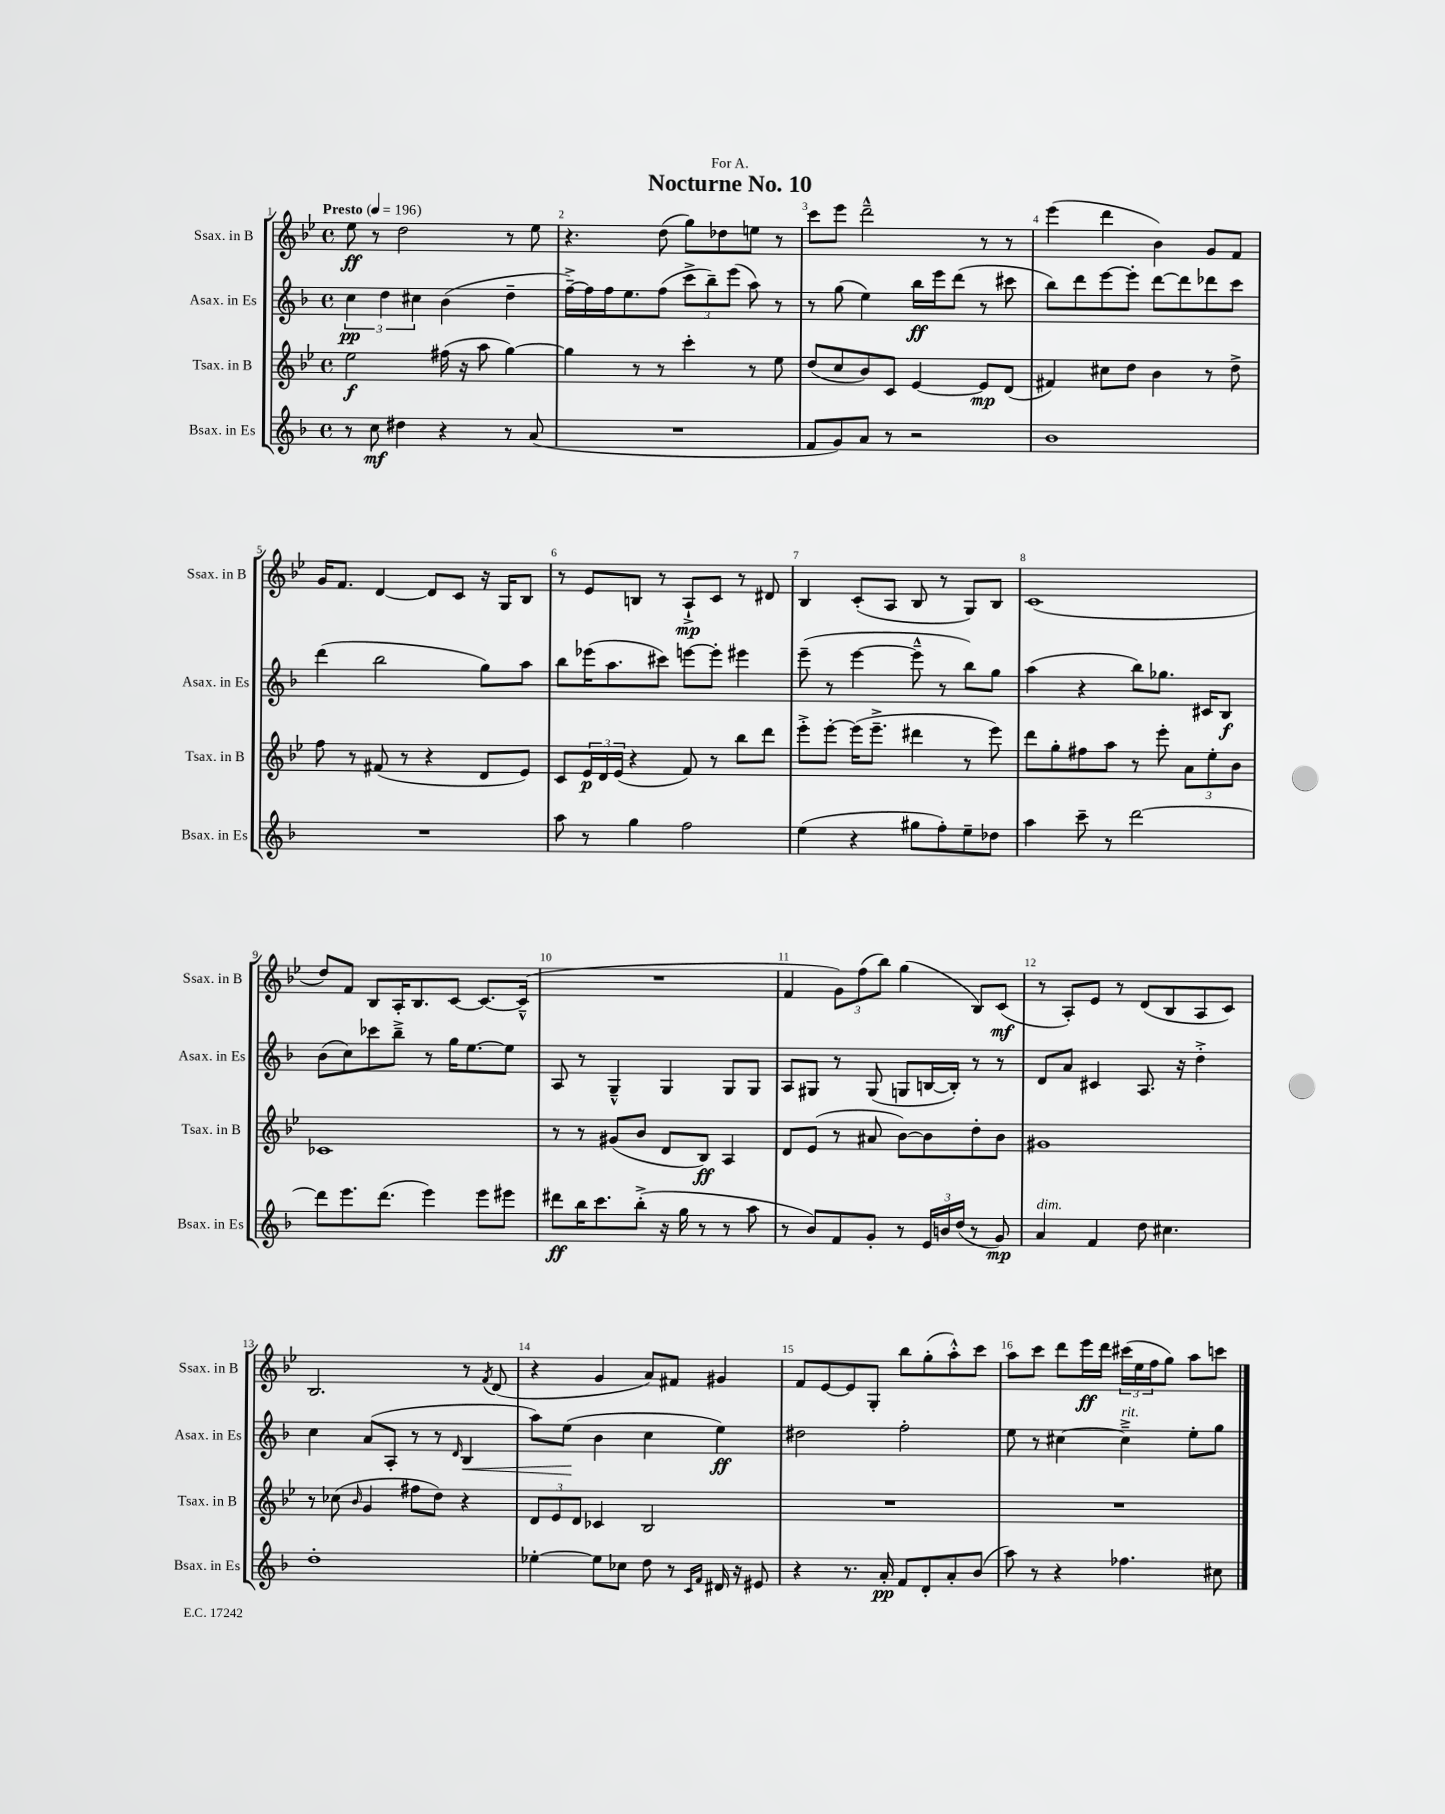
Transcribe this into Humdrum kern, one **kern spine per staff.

**kern	**dynam	**kern	**dynam	**kern	**dynam	**kern	**dynam
*part4	*part4	*part3	*part3	*part2	*part2	*part1	*part1
*staff4	*staff4	*staff3	*staff3	*staff2	*staff2	*staff1	*staff1
*I"Bsax. in Es	*	*I"Tsax. in B	*	*I"Asax. in Es	*	*I"Ssax. in B	*
*I'Bsax. in Es	*	*I'Tsax. in B	*	*I'Asax. in Es	*	*I'Ssax. in B	*
*clefG2	*	*clefG2	*	*clefG2	*	*clefG2	*
*k[b-]	*	*k[b-e-]	*	*k[b-]	*	*k[b-e-]	*
*M4/4	*	*M4/4	*	*M4/4	*	*M4/4	*
*met(c)	*	*met(c)	*	*met(c)	*	*met(c)	*
*MM196	*	*MM196	*	*MM196	*	*MM196	*
=1	=1	=1	=1	=1	=1	=1	=1
!	!	!	!	!	!	!LO:TX:a:B:t=Presto	!
8r	.	2ee-\	f	6cc\	pp	8ee-\	ff
8cc\	mf	.	.	.	.	8r	.
.	.	.	.	6dd\	.	.	.
4dd#X\	.	.	.	.	.	2dd\	.
.	.	.	.	6cc#X\	.	.	.
4r	.	(16ff#X\	.	(4b-\	.	.	.
.	.	16r	.	.	.	.	.
.	.	8aa\	.	.	.	.	.
8r	.	[4gg\)	.	4dd~\	.	8r	.
(8a/	.	.	.	.	.	8ee-\	.
=2	=2	=2	=2	=2	=2	=2	=2
1r	.	4gg\]	.	[16ff~^\LL)	.	4.r	.
.	.	.	.	16ff\]	.	.	.
.	.	.	.	16ff\J	.	.	.
.	.	.	.	8.ee\	.	.	.
.	.	8r	.	.	.	.	.
.	.	8r	.	(8ff\J	.	(8dd\	.
.	.	4ccc'\	.	12ccc^\L	.	8gg\L)	.
.	.	.	.	12bb-~\)	.	.	.
.	.	.	.	.	.	8dd-X\	.
.	.	.	.	(12eee\J	.	.	.
.	.	8r	.	8aa\)	.	8een\J	.
.	.	8ee-\	.	8r	.	8r	.
=3	=3	=3	=3	=3	=3	=3	=3
8f/L	.	(8dd/L	.	8r	.	8ccc\L	.
8g/)	.	8cc/	.	(8gg\	.	8eee-\J	.
8a/J	.	8b-/)	.	4ee\)	.	2ddd~^^\	.
8r	.	8c/J	.	.	.	.	.
2r	.	[4e-/	.	16bb-\LL	ff	.	.
.	.	.	.	16eee\J	.	.	.
.	.	.	.	(8ddd\J	.	.	.
.	.	8e-/L]	mp	8r	.	8r	.
.	.	(8d/J	.	8ccc#X\	.	8r	.
=4	=4	=4	=4	=4	=4	=4	=4
1b-	.	4f#X/)	.	8bb-\L)	.	(4eee-\	.
.	.	.	.	8ddd\	.	.	.
.	.	8cc#X\L	.	[8eee\	.	4ddd\	.
.	.	8dd\J	.	8eee'\J]	.	.	.
.	.	4b-\	.	[8ddd\L	.	4b-\)	.
.	.	.	.	8ddd\]	.	.	.
.	.	8r	.	8ddd-X\	.	8g/L	.
.	.	8dd^\	.	8ccc\J	.	8f/J	.
!!LO:LB:g=z
=5	=5	=5	=5	=5	=5	=5	=5
1r	.	8ff\	.	(4ddd\	.	16g/KL	.
.	.	.	.	.	.	8.f/J	.
.	.	8r	.	.	.	.	.
.	.	(8f#X/	.	2bb-\	.	[4d/	.
.	.	8r	.	.	.	.	.
.	.	4r	.	.	.	8d/L]	.
.	.	.	.	.	.	8c/J	.
.	.	8d/L	.	8gg\L)	.	16r	.
.	.	.	.	.	.	16G/KL	.
.	.	8e-/J)	.	8aa\J	.	8B-/J	.
=6	=6	=6	=6	=6	=6	=6	=6
8aa\	.	8c/L	.	8bb-\L	.	8r	.
8r	.	24e-/L	p	(16eee-X\K	.	8e-/L	.
.	.	24d/	.	.	.	.	.
.	.	.	.	8.aa\	.	.	.
.	.	(24e-/JJ	.	.	.	.	.
4gg\	.	4r	.	.	.	8Bn/J	.
.	.	.	.	8ccc#X\J)	.	8r	.
2ff\	.	8f/)	.	[8eeen\L	.	8A`^/L	mp
.	.	8r	.	8eee'\J]	.	8c/J	.
.	.	8bb-\L	.	4eee#X\	.	8r	.
.	.	8ddd\J	.	.	.	8d#X/	.
=7	=7	=7	=7	=7	=7	=7	=7
(4ee\	.	8eee-'^\L	.	(8eee~\	.	4B-/	.
.	.	[8eee-'\J	.	8r	.	.	.
4r	.	(16eee-\KL]	.	[4eee\	.	(8c'/L	.
.	.	8.eee-~^\J	.	.	.	.	.
.	.	.	.	.	.	8A/J	.
8gg#X\L	.	4ddd#X\	.	8eee~^^\]	.	8B-/	.
8ff'\)	.	.	.	8r	.	8r	.
8ee~\	.	8r	.	8bb-\L)	.	8G/L)	.
8dd-X\J	.	8eee-\)	.	8gg\J	.	8B-/J	.
=8	=8	=8	=8	=8	=8	=8	=8
4aa\	.	8ddd\L	.	(4aa\	.	(1c	.
.	.	8gg'\	.	.	.	.	.
8ccc~\	.	8ff#X\	.	4r	.	.	.
8r	.	8aa\J	.	.	.	.	.
[2ddd\	.	8r	.	8bb-\L)	.	.	.
.	.	8eee-'\	.	8.gg-X\J	.	.	.
.	.	12a\L	.	.	.	.	.
.	.	.	.	16c#X/KL	.	.	.
.	.	12ee-'\	.	.	.	.	.
.	.	.	.	8B-/J	f	.	.
.	.	12b-\J	.	.	.	.	.
!!LO:LB:g=z
=9	=9	=9	=9	=9	=9	=9	=9
8ddd\L]	.	1c-X	.	(8b-\L	.	8dd/L)	.
8.eee\	.	.	.	8cc\)	.	8f/J	.
.	.	.	.	8ccc-X\	.	8B-/L	.
(8.ddd\J	.	.	.	.	.	.	.
.	.	.	.	8bb-~^\J	.	16A'/K	.
.	.	.	.	.	.	8.B-/	.
4eee\)	.	.	.	8r	.	.	.
.	.	.	.	16gg\KL	.	[8c/J	.
.	.	.	.	[8.ee\	.	.	.
8eee\L	.	.	.	.	.	8.c/L_	.
8eee#X\J	.	.	.	8ee\J]	.	.	.
.	.	.	.	.	.	(16c~^^/Jk]	.
=10	=10	=10	=10	=10	=10	=10	=10
8ddd#X\L	ff	8r	.	8A/	.	1r	.
16bb-\K	.	8r	.	8r	.	.	.
8.ccc\	.	.	.	.	.	.	.
.	.	(8g#X/L	.	4G~^^/	.	.	.
(8bb-'^\J	.	8b-/J	.	.	.	.	.
16r	.	8d/L	.	4G/	.	.	.
16gg\	.	.	.	.	.	.	.
8r	.	8B-/J)	ff	.	.	.	.
8r	.	4A/	.	8G/L	.	.	.
8aa\	.	.	.	8G/J	.	.	.
=11	=11	=11	=11	=11	=11	=11	=11
8r	.	8d/L	.	8A/L	.	4f/	.
8b-/L)	.	(8e-/J	.	8G#X/J	.	.	.
8f/	.	8r	.	8r	.	12g\L)	.
.	.	.	.	.	.	(12ff\	.
8g'/J	.	8a#X/	.	(8G#/	.	.	.
.	.	.	.	.	.	12bb-\J)	.
8r	.	[8b-\L)	.	8Gn/L	.	(4gg\	.
24e/LL	.	8b-\]	.	[16Bn/L	.	.	.
24bn/	.	.	.	.	.	.	.
.	.	.	.	16B'/JJ])	.	.	.
(24dd/JJ	.	.	.	.	.	.	.
8r	.	8dd'\	.	8r	.	8B-/L)	.
8g/)	mp	8b-\J	.	8r	.	(8c/J	mf
=12	=12	=12	=12	=12	=12	=12	=12
!LO:TX:a:i:t=dim.	!	!	!	!	!	!	!
4a/	.	1g#X	.	8d/L	.	8r	.
.	.	.	.	8a/J	.	8A'/L)	.
4f/	.	.	.	4c#X/	.	8e-/J	.
.	.	.	.	.	.	8r	.
8dd\	.	.	.	8.A/	.	(8d/L	.
4.cc#X\	.	.	.	.	.	8B-/	.
.	.	.	.	16r	.	.	.
.	.	.	.	4dd'^\	.	8A/	.
.	.	.	.	.	.	8c/J)	.
!!LO:LB:g=z
=13	=13	=13	=13	=13	=13	=13	=13
1dd'	.	8r	.	4cc\	.	2.B-/	.
.	.	(8cc-X\	.	.	.	.	.
.	.	16qqb-/	.	.	.	.	.
.	.	4g/	.	(8a/L	.	.	.
.	.	.	.	8A'/J	.	.	.
.	.	8ff#X\L	.	8r	.	.	.
.	.	8dd\J)	.	8r	.	.	.
.	.	.	.	16qqd/	.	.	.
!	!	!	!	!	!LO:HP:b	!	!
.	.	4r	.	4B-/	<	8r	.
.	.	.	.	.	.	8qf/	.
.	.	.	.	.	.	(8d/	.
=14	=14	=14	=14	=14	=14	=14	=14
[4ee-X'\	.	12d/L	.	8aa\L)	.	4r	.
.	.	12e-/	.	.	.	.	.
.	.	.	.	(8ee\J	.	.	.
.	.	12d/J	.	.	.	.	.
8ee-\L]	.	4c-X/	.	4b-\	[	4g/	.
8cc-X\J	.	.	.	.	.	.	.
8dd\	.	2B-/	.	4cc\	.	8a/L)	.
8r	.	.	.	.	.	8f#X/J	.
16qqc/LL	.	.	.	.	.	.	.
16qqf/JJ	.	.	.	.	.	.	.
16d#X/	.	.	.	4ee\)	ff	4g#X/	.
16r	.	.	.	.	.	.	.
8e#X/	.	.	.	.	.	.	.
=15	=15	=15	=15	=15	=15	=15	=15
4r	.	1r	.	2dd#X\	.	8f/L	.
.	.	.	.	.	.	[8e-/	.
8.r	.	.	.	.	.	8e-/]	.
.	.	.	.	.	.	8G'/J	.
16a'/	pp	.	.	.	.	.	.
8f/L	.	.	.	2ff'\	.	8bb-\L	.
8d'/	.	.	.	.	.	(8gg'\	.
8a'/	.	.	.	.	.	8aa'^^\)	.
(8b-/J	.	.	.	.	.	8ccc\J	.
=16	=16	=16	=16	=16	=16	=16	=16
8aa\)	.	1r	.	8ee\	.	8aa\L	.
8r	.	.	.	8r	.	8ccc\J	.
4r	.	.	.	[4cc#X\	.	8ddd\L	.
.	.	.	.	.	.	16eee-\L	ff
.	.	.	.	.	.	16ddd\JJ	.
!	!	!	!	!LO:TX:a:i:t=rit.	!	!	!
4.ff-X\	.	.	.	4cc#~^\]	.	(24ccc#X\LL	.
.	.	.	.	.	.	24ee-\	.
.	.	.	.	.	.	24ff\J	.
.	.	.	.	.	.	8gg\J)	.
.	.	.	.	8ee'\L	.	8aa\L	.
8cc#X\	.	.	.	8gg\J	.	8cccn\J	.
==	==	==	==	==	==	==	==
*-	*-	*-	*-	*-	*-	*-	*-
